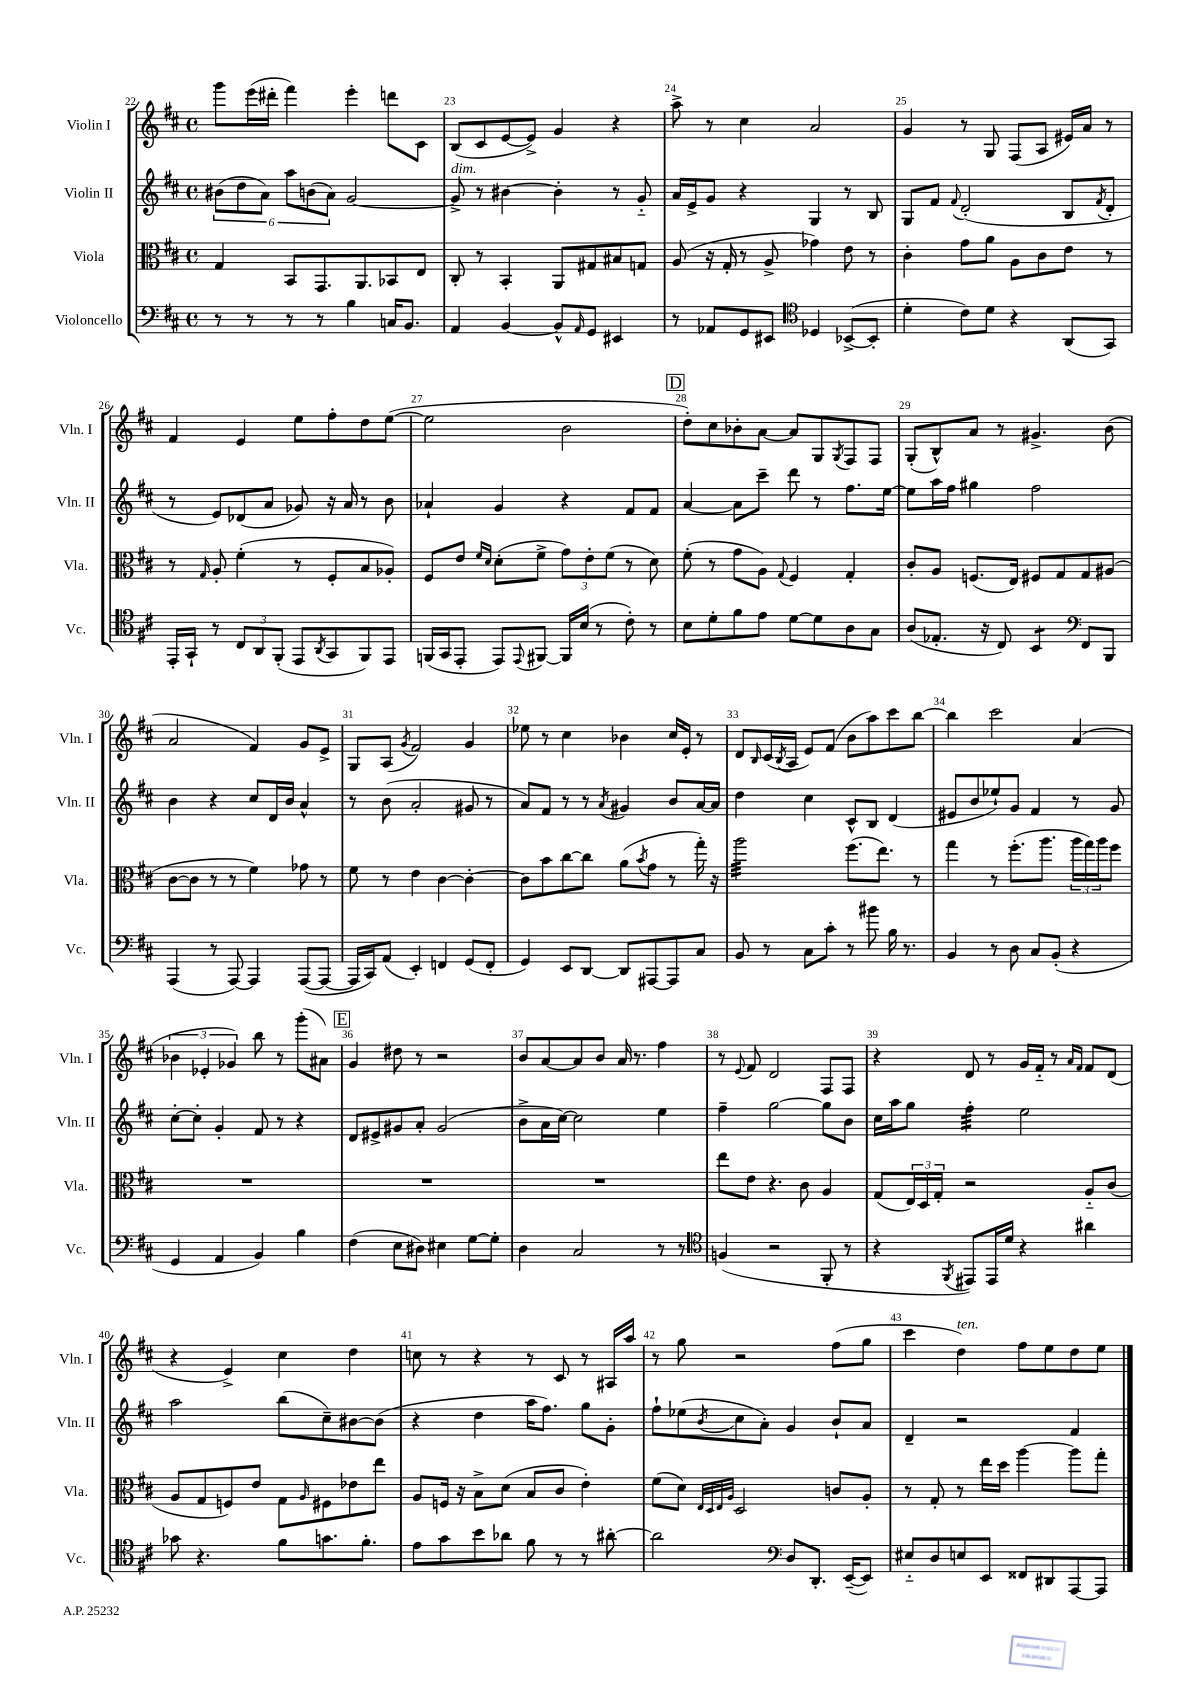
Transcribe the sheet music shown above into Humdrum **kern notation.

**kern	**kern	**kern	**kern
*staff4	*staff3	*staff2	*staff1
*clefF4	*clefC3	*clefG2	*clefG2
*k[f#c#]	*k[f#c#]	*k[f#c#]	*k[f#c#]
*M4/4	*M4/4	*M4/4	*M4/4
*met(c)	*met(c)	*met(c)	*met(c)
8r	4G	(12b#	8ggg
.	.	12dd	.
8r	.	.	(16eee
.	.	12a)	.
.	.	.	16ddd#'
8r	8BB	12aa	4fff#)
.	.	(12b	.
8r	8.GG	.	.
.	.	12a)	.
4B	.	[2g	4eee'
.	8.AA	.	.
16C	8BB-	.	8ddd
8.BB	.	.	.
.	8E	.	8c#
=	=	=	=
4AA	8C#'	8g^]	(8B
.	8r	8r	8c#
[4BB	4BB'	[4b#	[8e
.	.	.	8e^])
8BB^^]	8AA	4b#']	4g
16qqAA	.	.	.
8GG	8G#	.	.
4EE#	8B#	8r	4r
.	8G	8g'~	.
=	=	=	=
8r	(8A	16a	8aa^
.	.	16e^	.
8AA-	16r	8g	8r
.	16G'	.	.
8GG	8r	4r	4cc#
8EE#	8A^	.	.
*clefC4	*	*	*
4D-	4g-)	4G	2a
([8BB-^	8e	8r	.
8BB-']	8r	8B	.
=	=	=	=
4d'	4c#'	8G	4g
.	.	8f#	.
.	.	8qqf#	.
8c#)	8g	(2d'	8r
8d	8a	.	8G
4r	8A	.	(8F#
.	8c#	.	8A
(8AA	8e	8B	16e#)
.	.	.	16a
.	.	8qf#	.
8GG)	8r	8d'	8r
=	=	=	=
16EE'	8r	8r	4f#
16GG`	.	.	.
.	16qqG	.	.
8r	8A'	8e)	.
12C#	(4f#'	(8d-	4e
12AA	.	.	.
.	.	8a	.
(12FF#'	.	.	.
8EE	8r	8g-)	8ee
8qAA	.	.	.
8GG	8F#'	16r	8ff#'
.	.	16a	.
8FF#)	8B	8r	8dd
8EE	8A-')	8b	([8ee
=	=	=	=
(16FF	8F#	4a-`	2ee]
16GG	.	.	.
8EE'	8e	.	.
.	16qqf#	.	.
.	16qqd	.	.
8EE)	(8d'	4g	.
8qqEE	.	.	.
[8FF#	8f#^	.	.
16FF#]	12g)	4r	2b
(16B	.	.	.
.	12e'	.	.
8r	.	.	.
.	(12f#	.	.
8c#')	8r	8f#	.
8r	8d)	8f#	.
=	=	=	=
8B	(8f#'	[4a	8dd')
8d'	8r	.	8cc#
8f#	8g	8a]	8b-'
8e	8A)	8ccc#~	[8a
.	8qqG	.	.
[8d	4F#	8ddd	8a]
8d]	.	8r	8G
.	.	.	8qG
8A	4G'	8.ff#	8F#
8G	.	.	8F#
.	.	[16ee	.
=	=	=	=
(8A	8c#'	8ee]	(8G'
8.E-'	8A	16aa	8B^^)
.	.	16ff#	.
.	(8.F	4gg#	8a
16r	.	.	.
8C#)	.	.	8r
.	16E)	.	.
4BB	8F#	2ff#	4.g#^
.	8G	.	.
*clefF4	*	*	*
8FF#	8G	.	.
8BBB	(8A#	.	(8b
=	=	=	=
(4AAA	[8c#	4b	2a
.	8c#]	.	.
8r	8r	4r	.
[8AAA)	8r	.	.
4AAA]	4f#)	8cc#	4f#)
.	.	16d	.
.	.	16b	.
([8AAA	8g-	4a^^	8g
8AAA_	8r	.	8e^
=	=	=	=
16AAA]	8f#	8r	8G
16CC#)	.	.	.
(8AA	8r	(8b	(8A
.	.	.	8qg
4EE')	4e	2a'	2f#)
4FF	[4c#	.	.
(8GG	4c#'_	8g#	4g
8FF'	.	8r	.
=	=	=	=
4GG)	8c#]	8a)	8ee-
.	8b	8f#	8r
8EE	[8cc#	8r	4cc#
[8DD	8cc#]	8r	.
.	.	8qa	.
8DD]	(8a	4g#	4b-
.	8qb	.	.
[8AAA#	8g	.	.
8AAA#]	8r	8b	16cc#
.	.	.	16e'
8C#	16gg')	[16a	8r
.	16r	16a]	.
=	=	=	=
8BB	2aa	4dd	8d
.	.	.	16qqB
8r	.	.	(16c#
.	.	.	8qB
.	.	.	16A
8C#	.	4cc#	8e)
8c#'	.	.	(8f#
8r	(8.ff#	8c#^^	8b
8b#	.	8B	8aa)
.	8.ee)	.	.
16B	.	(4d	8ccc#
8.r	.	.	.
.	8r	.	[8bb
=	=	=	=
4BB	4gg	8e#	4bb]
.	.	8b	.
8r	8r	8ee-`)	2ccc#
8D	(8.ff#'	8g	.
8C#	.	4f#	.
.	8.aa	.	.
(8BB'	.	.	.
4r	24aa	8r	(4a
.	24gg)	.	.
.	24aa	.	.
.	8ff#	8g	.
=	=	=	=
4GG	1r	[8cc#'	6b-
.	.	8cc#']	.
.	.	.	6e-'
4AA	.	4g'	.
.	.	.	6g-)
4BB)	.	8f#	8bb
.	.	8r	8r
4B	.	4r	(8ggg'
.	.	.	8a#)
=	=	=	=
(4F#	1r	8d	4g
.	.	8e#^	.
8E	.	8g#	8dd#
8D#)	.	8a'	8r
4E#	.	(2g#	2r
[8G	.	.	.
8G']	.	.	.
=	=	=	=
4D	1r	8b^	8b
.	.	16a	[8a
.	.	[16cc#)	.
2C#	.	2cc#]	8a]
.	.	.	8b
.	.	.	16a
.	.	.	8.r
8r	.	4ee	4ff#
8r	.	.	.
=	=	=	=
*clefC4	*	*	*
(4F	8ee	4ff#~	8r
.	.	.	8qqe
.	8e	.	8f#
2r	4.r	[2gg	2d
.	8c#	.	.
8FF#'	4A	8gg]	8F#
8r	.	8b	8F#
=	=	=	=
4r	(8G	16cc#	4r
.	.	16aa	.
.	24E)	8gg	.
.	24D	.	.
.	24G'	.	.
8qFF#	.	.	.
8EE#)	2r	4ff#'	8d
16EE#	.	.	8r
16d	.	.	.
4r	.	2ee	16g
.	.	.	16f#'~
.	.	.	8r
.	.	.	16qqa
.	.	.	16qqf#
4a#	8A'~	.	8f#
.	(8c#	.	(8d
=	=	=	=
8g-	8A	2aa	4r
4.r	8G	.	.
.	8F)	.	4e^)
.	8e	.	.
8f#	8G	(8bb	4cc#
.	16qqA	.	.
8.g	8F#	8cc#~)	.
.	8e-	[8b#	4dd
8.f#'	.	.	.
.	8ee	(8b#]	.
=	=	=	=
8e	8A	4r	8cc
8g	16F	.	8r
.	16r	.	.
8b	8B^	4dd	4r
8a-	(8d	.	.
8f#	8B	16aa	8r
.	.	8.ff#)	.
8r	8c#	.	8c#
8r	4e')	8gg	8r
[8a#'	.	8g'	16A#
.	.	.	16aa
=	=	=	=
2a#]	(8f#	8ff#`	8r
.	8d)	(8ee-	8gg
.	32qqE	.	.
.	32qqD	.	.
.	32qqE	.	.
.	32qqA	8qb	.
.	2D	8cc#	2r
.	.	8a')	.
*clefF4	*	*	*
8D	.	4g	.
8.DD'	.	.	.
.	8c	8b`	(8ff#
([16EE~	.	.	.
8EE])	8A'	8a	8gg
=	=	=	=
8E#'~	8r	4d~	4ccc#
8D	8G'	.	.
8E	8r	2r	4dd)
8EE	16ee	.	.
.	16dd	.	.
8FF##	[4aa	.	8ff#
8DD#	.	.	8ee
[8AAA	8aa]	4f#	8dd
8AAA]	8gg'	.	8ee
==	==	==	==
*-	*-	*-	*-
